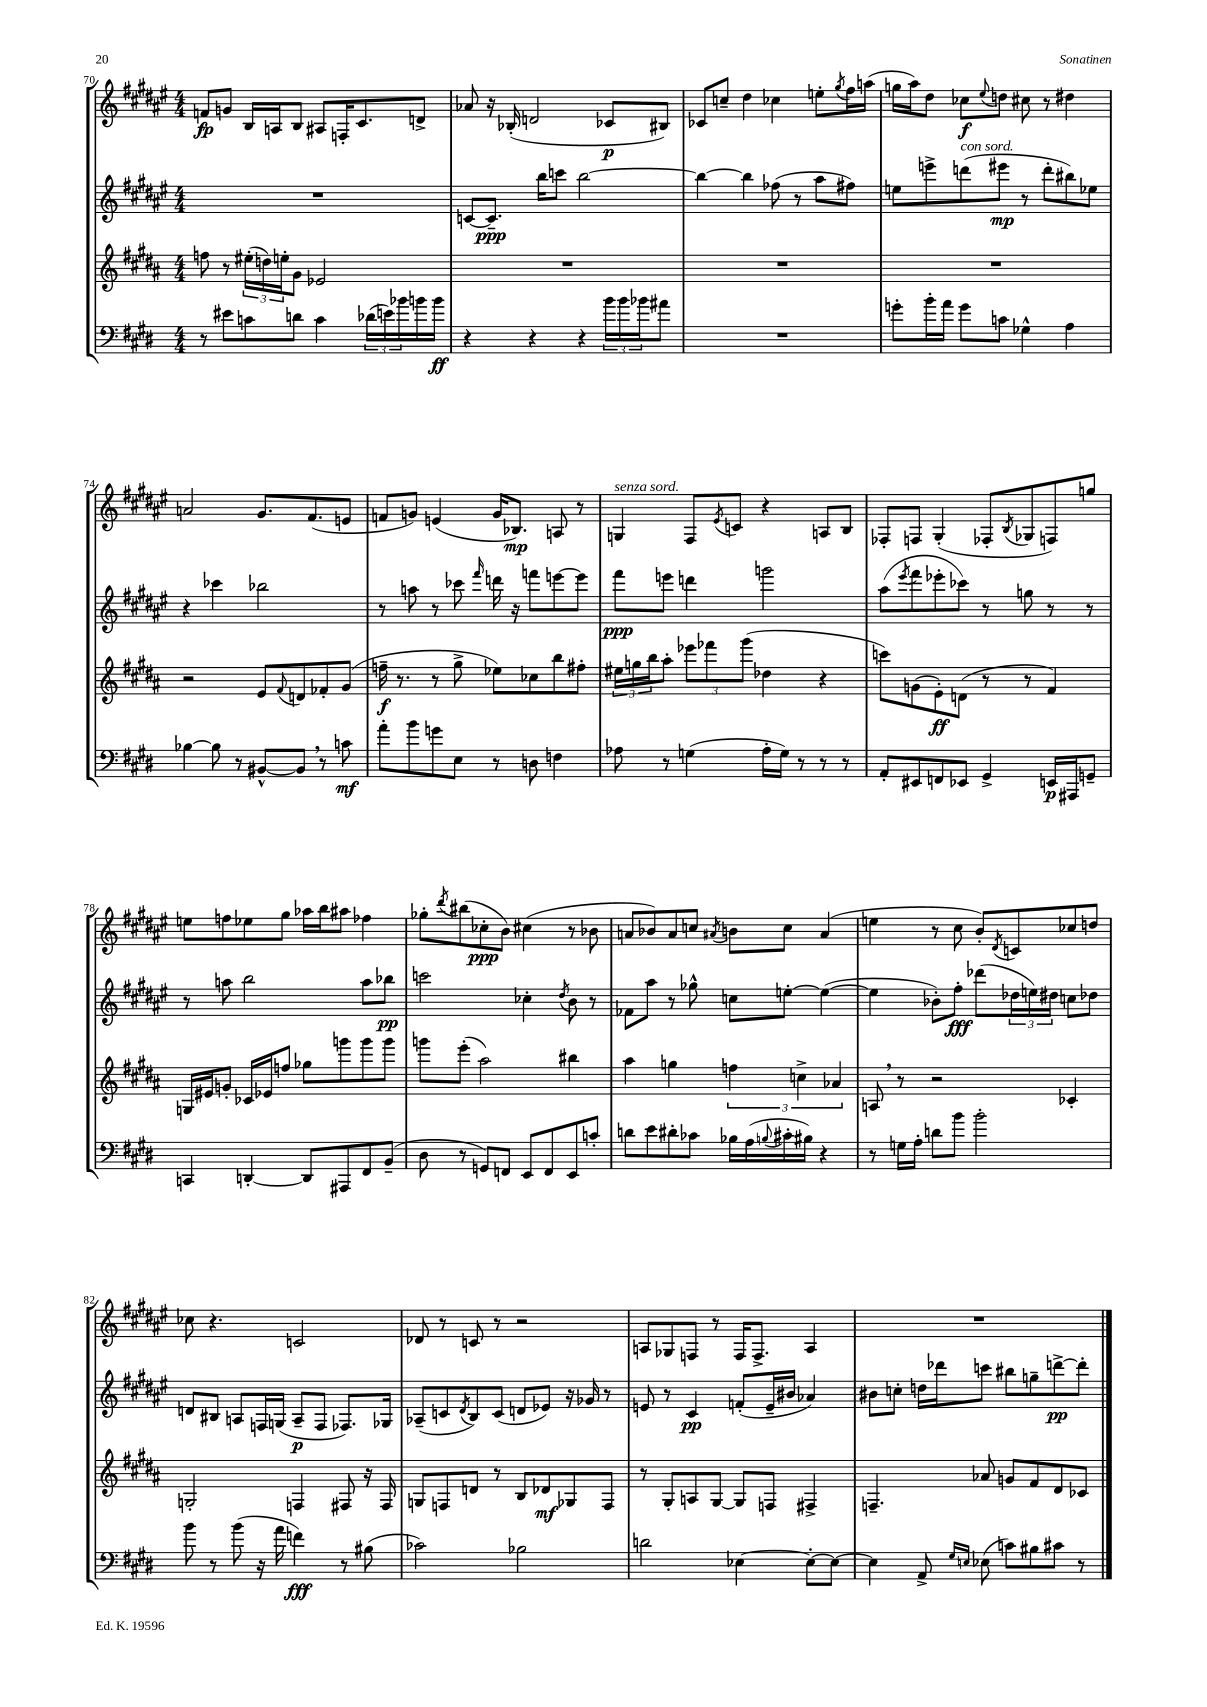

**kern	**kern	**kern	**kern
*staff4	*staff3	*staff2	*staff1
*clefF4	*clefG2	*clefG2	*clefG2
*k[f#c#g#d#]	*k[f#c#g#d#a#]	*k[f#c#g#d#a#e#]	*k[f#c#g#d#a#e#]
*M4/4	*M4/4	*M4/4	*M4/4
8r	8ff	1r	8f
8e#	8r	.	8g
8c	(24ee#'	.	16B
.	24dd)	.	.
.	.	.	16A
.	24ee'	.	.
8d	8g#	.	8B
4c	2e-	.	8A#
.	.	.	16F'
.	.	.	8.c#
(24d-	.	.	.
24e)	.	.	.
24b-	.	.	.
16b	.	.	8d^
16b	.	.	.
=	=	=	=
4r	1r	[8c	8a-
.	.	8.c~]	16r
.	.	.	(16B-'
4r	.	.	2d
.	.	16bb	.
.	.	8ccc	.
4r	.	[2bb	.
24b	.	.	8c-
24b	.	.	.
24b-	.	.	.
8a#	.	.	8B#)
=	=	=	=
1r	1r	4bb_	8c-
.	.	.	8cc~
.	.	4bb]	4dd#
.	.	(8ff-	4cc-
.	.	8r	.
.	.	8aa#	8ee'
.	.	.	8qgg#
.	.	8ff#)	16ff#
.	.	.	(16aa
=	=	=	=
8g'	1r	8ee	16gg
.	.	.	16aa#)
16b'	.	8eee^	8dd#
16a	.	.	.
8g	.	(8ddd	8cc-
.	.	.	8qqee#
8c	.	8eee#	8dd
4G-^^	.	8r	8cc#
.	.	8ddd'	8r
4A	.	8bb#)	4dd#
.	.	8ee-	.
=	=	=	=
[4B-	2r	4r	2a
8B-]	.	4ccc-	.
8r	.	.	.
[8BB#^^	8e	2bb-	8.g#
.	8qqf#	.	.
8BB#]	8d	.	.
.	.	.	(8.f#
8r	8f-'	.	.
8c	(8g#	.	8e
=	=	=	=
8a'	16ff~	8r	8f
.	8.r	.	.
8b	.	8aa	8g)
8g	8r	8r	(4e
8E	8gg#^	8ccc-	.
.	.	16qqfff#	.
8r	8ee-)	16ddd	16g
.	.	16r	8.B-)
8D	8cc-	8fff	.
4F	8bb	[8eee	8A
.	8ff#'	8eee]	8r
=	=	=	=
8A-	24ee#	8fff#	4G
.	24gg	.	.
.	24bb	.	.
8r	8aa#'	8eee	.
(4G	12eee-	4ddd	8F#
.	12fff-	.	.
.	.	.	8qe#
.	.	.	8c
.	(12ggg#	.	.
16A-'	4dd-	2ggg	4r
16G)	.	.	.
8r	.	.	.
8r	4r	.	8A
8r	.	.	8B
=	=	=	=
8AA'	8ccc)	(8aa#	8F-'
.	.	8qeee#	.
8EE#	(8g	8fff#	8F
8FF	8e')	8eee-'	(4G#'
8EE-	(8d	8ccc-)	.
4GG#^	8r	8r	8F-'
.	.	.	8qB
.	8r	8gg	8G-
16EE	4f#)	8r	8F)
16AAA#	.	.	.
8GG~	.	8r	8gg
=	=	=	=
4CC	16G	8r	8ee
.	16e#	.	.
.	8g'	8aa	8ff
[4DD'	16c-	2bb	8ee-
.	16e-	.	.
.	8ff	.	8gg#
8DD]	8gg-	.	16aa-
.	.	.	16bb
8AAA#	8ggg	.	8aa#
8FF#	8ggg	8aa	4ff-
(8BB~	8ggg	8bb-	.
=	=	=	=
8D#	8ggg	2ccc	8gg-'
.	.	.	8qddd#
8r	(8eee'	.	(8bb#
8GG)	2aa#)	.	8cc-'
8FF	.	.	8b)
8EE	.	4cc-'	(4cc#
8FF	.	.	.
.	.	8qdd#	.
8EE	4bb#	8b	8r
8c'	.	8r	8b-
=	=	=	=
8d	4aa#	8f-	8a
8e	.	8aa#	8b-)
8d#'	4gg	8r	8a
8c-	.	8gg-^^	8cc
.	.	.	8qa#
16B-	6ff	8cc	8b
(16A	.	.	.
8qqB	.	.	.
16c#'	.	[8ee'	8cc
.	6cc^	.	.
16B#)	.	.	.
4r	.	(4ee_	(4a#
.	6a-	.	.
=	=	=	=
8r	8A	4ee]	4ee
16G	8r	.	.
16A'	.	.	.
8d	2r	8b-')	8r
8b	.	8ff#'	8cc#
2b'	.	(8ddd-	8b')
.	.	.	8qd#
.	.	24dd-	8c
.	.	24ee)	.
.	.	24dd#	.
.	4c-'	8cc	8cc-
.	.	8dd-	8dd
=	=	=	=
8b	2G'	8d	8cc-
8r	.	8B#	4.r
(8b	.	8A	.
16r	.	16F	.
16a	.	(16G	.
4f)	4F	8A~	2c
.	.	8F	.
8r	8F#	8.F-)	.
(8B#	16r	.	.
.	16F#	16G-	.
=	=	=	=
2c-)	8G	(8A-~	8d-
.	8F	8c	8r
.	.	8qd#	.
.	8d	8B)	8c
.	8r	(8c	8r
2B-	8B	8d	2r
.	8d-	8e-)	.
.	8G-	16r	.
.	.	16g-	.
.	8F	8r	.
=	=	=	=
2d	8r	8e	8A
.	8G#'	8r	8G-
.	8A	4c#	8F
.	[8G#	.	8r
[4E-	8G#]	(8f'	16F
.	.	.	8.F^
.	8F	16e~	.
.	.	16b#	.
8E-'_	4F#^	4a-)	4A
8E-_	.	.	.
=	=	=	=
4E-]	4.F~	8b#	1r
.	.	8cc'	.
8AA^	.	16dd	.
.	.	16ddd-	.
16qqG#	.	.	.
16qqE	.	.	.
(8E-	8a-	8ccc	.
8c)	8g	8bb#	.
8B#	8f#	8gg~	.
8c#	8d#	[8ddd^	.
8r	8c-	8ddd']	.
==	==	==	==
*-	*-	*-	*-
